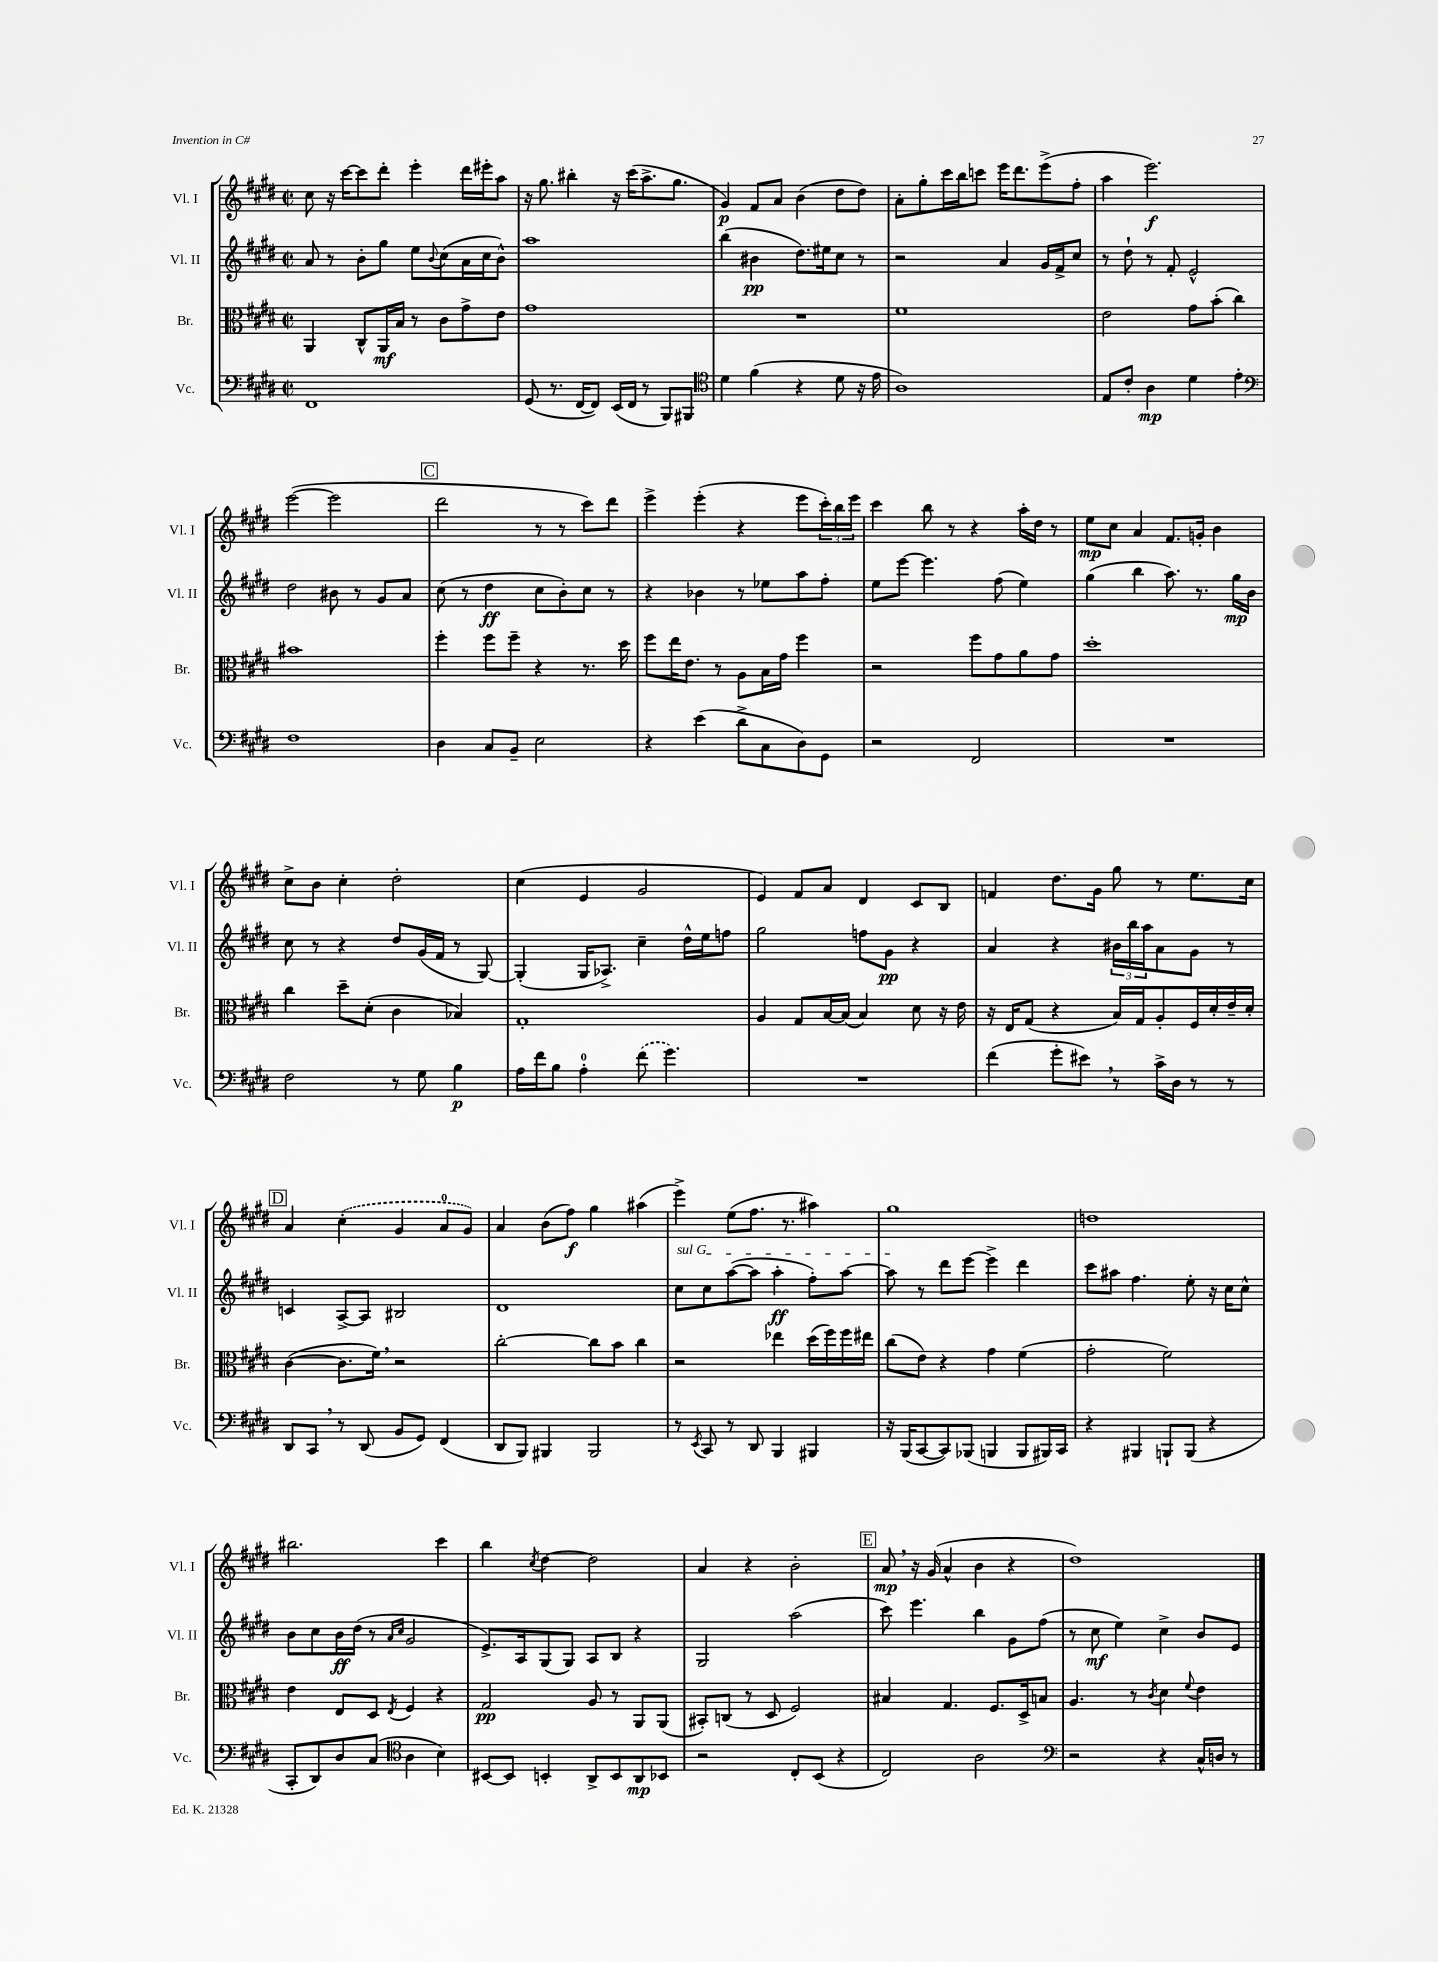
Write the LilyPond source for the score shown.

<<
\new StaffGroup <<
\new Staff = "s0" \with { instrumentName = "Vl. I" shortInstrumentName = "Vl. I" } {
    \clef treble \key e \major \defaultTimeSignature \time 2/2
    cis''8 r16 cis'''16~ cis'''8 dis'''8-. e'''4-. dis'''16 eis'''16-. a''8 |
    r16 gis''8. bis''4-. r16 cis'''16( a''8.-> gis''8. |
    gis'4\p) fis'8 a'8 b'4( dis''8 dis''8) |
    a'8-. gis''8-. cis'''16 b''16 c'''8 e'''16 dis'''8. e'''8->( fis''8-. |
    a''4 e'''2.\f) |
    e'''2~( e'''2 |
    \mark \markup { \box "C" } dis'''2 r8 r8 cis'''8) dis'''8 |
    e'''4-> e'''4-.( r4 e'''8 \tuplet 3/2 { cis'''16-.) b''16 e'''16 } |
    cis'''4 b''8 r8 r4 a''16-. dis''16 r8 |
    e''8\mp cis''8 a'4 fis'8. g'16-. b'4 |
    cis''8-> b'8 cis''4-. dis''2-. |
    cis''4( e'4 gis'2 |
    e'4) fis'8 a'8 dis'4 cis'8 b8 |
    f'4 dis''8. gis'16 gis''8 r8 e''8. cis''16 |
    \mark \markup { \box "D" } a'4 \once \slurDashed cis''4-.( gis'4 a'8-0 gis'8) |
    a'4 b'8( fis''8\f) gis''4 ais''4( |
    e'''4->) e''8( fis''8. r8. ais''4) |
    gis''1 |
    d''1 |
    bis''2. cis'''4 |
    b''4 \acciaccatura { cis''8 } dis''4~ dis''2 |
    a'4 r4 b'2-. |
    \mark \markup { \box "E" } a'8\mp \breathe r16 gis'16( a'4-^ b'4 r4 |
    dis''1) \bar "|." |
}
\new Staff = "s1" \with { instrumentName = "Vl. II" shortInstrumentName = "Vl. II" } {
    \clef treble \key e \major \defaultTimeSignature \time 2/2
    a'8 r8 b'8-. gis''8 e''8 \appoggiatura { b'8 } cis''8( a'16 cis''16 b'8-^) |
    a''1 |
    b''4( bis'4\pp dis''8.) eis''16 cis''8 r8 |
    r2 a'4 gis'16 fis'16-> cis''8 |
    r8 dis''8-! r8 fis'8-. e'2-^ |
    dis''2 bis'8 r8 gis'8 a'8 |
    \mark \markup { \box "C" } cis''8( r8 dis''4\ff cis''8 b'8-.) cis''8 r8 |
    r4 bes'4 r8 ees''8 a''8 fis''8-. |
    e''8 e'''8~ e'''4. fis''8( e''4) |
    gis''4( b''4 a''8.) r8. gis''16\mp b'16 |
    cis''8 r8 r4 dis''8 gis'16( fis'16 r8 gis8~) |
    gis4-.( gis16 aes8.->) cis''4-- dis''16-^ e''16 f''8 |
    gis''2 f''8 gis'8\pp r4 |
    a'4 r4 \tuplet 3/2 { bis'16 b''16 a''16 } a'8 gis'8 r8 |
    \mark \markup { \box "D" } c'4 a8~-> a8 bis2 |
    dis'1 |
    \once \override TextSpanner.bound-details.left.text = \markup { \italic "sul G" } cis''8\startTextSpan cis''8 a''8~( a''8 a''4-.\ff fis''8-.) a''8~ |
    a''8\stopTextSpan r8 dis'''8 e'''8~ e'''4-> dis'''4 |
    cis'''8 ais''8 fis''4. e''8-. r16 cis''16 cis''8-^ |
    b'8 cis''8 b'16\ff dis''16( r8 \grace { a'16 cis''16 } gis'2 |
    e'8.->) a16 gis8( gis8) a8 b8 r4 |
    gis2 a''2( |
    \mark \markup { \box "E" } cis'''8) e'''4. b''4 gis'8 fis''8( |
    r8 cis''8\mf e''4) cis''4-> b'8 e'8 \bar "|." |
}
\new Staff = "s2" \with { instrumentName = "Br." shortInstrumentName = "Br." } {
    \clef alto \key e \major \defaultTimeSignature \time 2/2
    a,4 cis8-^ a,16\mf b16 r8 cis'8 gis'8-> e'8 |
    gis'1 |
    R1 |
    fis'1 |
    e'2 gis'8 b'8-.( cis''4) |
    bis'1 |
    \mark \markup { \box "C" } fis''4-. fis''8 fis''8-- r4 r8. dis''16 |
    fis''8 e''16 e'8. r8 a8 b16 gis'16 fis''4 |
    r2 fis''8 gis'8 a'8 gis'8 |
    dis''1-. |
    cis''4 dis''8-- dis'8-.( cis'4 bes4) |
    gis1-. |
    a4 gis8 b16~ b16( b4) dis'8 r16 e'16 |
    r16 e16 gis8( r4 b16) gis16 a8-. fis16 dis'16-. e'16-- dis'16-. |
    \mark \markup { \box "D" } cis'4~( cis'8. fis'16) \breathe r2 |
    cis''2~-. cis''8 b'8 cis''4 |
    r2 ees''4 dis''16( fis''16) fis''16 eis''16 |
    cis''8( e'8) r4 gis'4 fis'4( |
    gis'2-. fis'2) |
    e'4 e8 dis8 \acciaccatura { e8 } fis4 r4 |
    gis2\pp a8 r8 a,8 a,8( |
    bis,8-.) c8( r8 dis8 fis2) |
    \mark \markup { \box "E" } bis4 gis4. fis8. dis16-> b8 |
    a4. r8 \acciaccatura { cis'8 } dis'4 \appoggiatura { fis'8 } e'4 \bar "|." |
}
\new Staff = "s3" \with { instrumentName = "Vc." shortInstrumentName = "Vc." } {
    \clef bass \key e \major \defaultTimeSignature \time 2/2
    fis,1 |
    gis,8( r8. fis,16~ fis,8) e,16( fis,16 r8 b,,8) bis,,8 |
    \clef tenor dis'4 fis'4( r4 dis'8 r16 e'16 |
    a1) |
    e8 cis'8-. a4\mp dis'4 e'4-. |
    \clef bass fis1 |
    \mark \markup { \box "C" } dis4 cis8 b,8-- e2 |
    r4 e'4( dis'8-> cis8 dis8) gis,8 |
    r2 fis,2 |
    R1 |
    fis2 r8 gis8 b4\p |
    a16 fis'16 b8 a4-0-. \once \slurDashed fis'8( gis'4.) |
    R1 |
    fis'4( gis'8-. eis'8) \breathe r8 cis'16-> dis16 r8 r8 |
    \mark \markup { \box "D" } dis,8 cis,8 \breathe r8 dis,8( b,8 gis,8) fis,4( |
    dis,8 b,,8) bis,,4 bis,,2 |
    r8 \acciaccatura { e,8 } cis,8 r8 dis,8 b,,4 bis,,4 |
    r16 b,,16( cis,8~ cis,8) bes,,8( b,,4 b,,8 bis,,16) cis,16 |
    r4 bis,,4 b,,8-! b,,8( r4 |
    cis,8-. dis,8) dis8 cis8( \clef tenor a4 b4) |
    bis,8~ bis,8 b,4-. a,8-> b,8 a,8\mp bes,8 |
    r2 cis8-. b,8( r4 |
    \mark \markup { \box "E" } cis2) a2 |
    \clef bass r2 r4 cis16-^ d16 r8 \bar "|." |
}
>>
>>
\layout { \context { \Score \remove "Bar_number_engraver" } }
